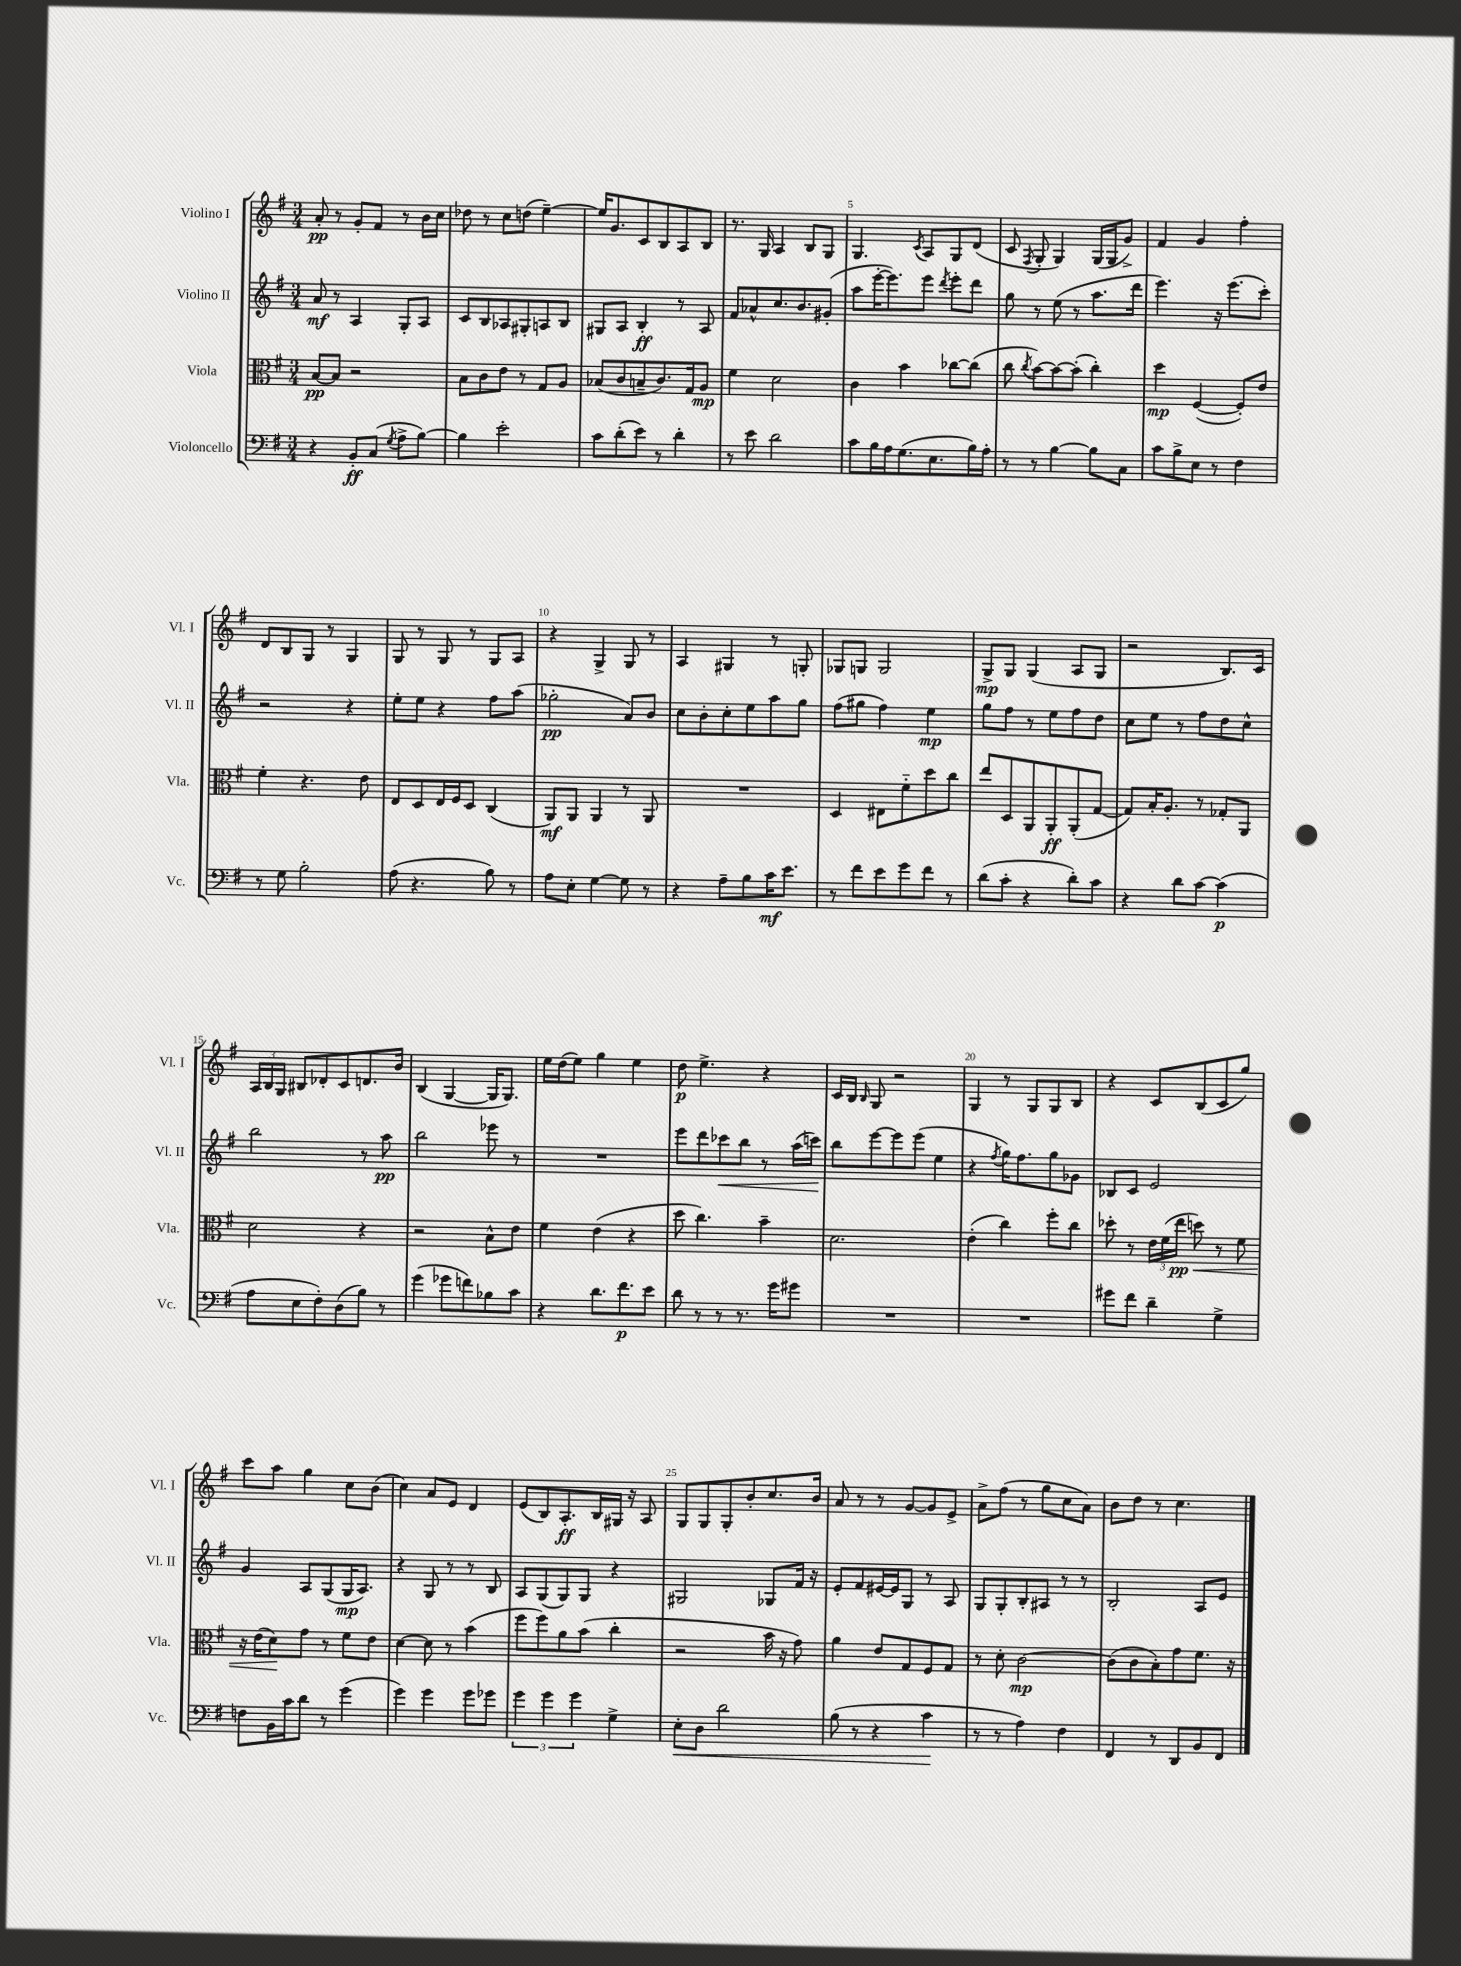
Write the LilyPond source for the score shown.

<<
\new StaffGroup <<
\new Staff = "s0" \with { instrumentName = "Violino I" shortInstrumentName = "Vl. I" } {
    \clef treble \key g \major \numericTimeSignature \time 3/4
    \autoBeamOff a'8-.\pp r8 g'8[-. fis'8] r8 b'16[ c''16] |
    des''8 r8 c''8[ d''8]( e''4~--) |
    e''16[ g'8. c'8 b8 a8 b8] |
    r8. g16 a4 b8[ g8] |
    g4. \acciaccatura { c'8 } a8[ g8 d'8]( |
    c'8 \acciaccatura { fis8 } g8-. g4) g16[( g16 g'8]->) |
    fis'4 g'4 fis''4-. |
    d'8[ b8 g8] r8 g4 |
    g8 r8 g8 r8 g8[ a8] |
    r4 g4-> g8 r8 |
    a4 gis4 r8 g8-. |
    ges8[ g8] g2 |
    g8[->\mp g8] g4( a8[ g8] |
    r2 b8.[) c'16] |
    \tuplet 3/2 { a16[ b16 g16] } bis8[ des'8-. c'8 d'8. b'16] |
    b4( g4~ g16[ g8.]) |
    e''16[ d''16( e''8]) g''4 e''4 |
    d''8\p e''4.-> r4 |
    c'16[ b16] \grace { b16 } g8 r2 |
    g4 r8 g8[ g8 b8] |
    r4 c'8[ b8( c'8 g''8]) |
    c'''8[ a''8] g''4 c''8[ b'8]( |
    c''4) a'8[ e'8] d'4 |
    e'8[( b8) a8.-.\ff b16 gis16] r16 a8 |
    g8[ g8 g8-. b'8-. c''8. b'16] |
    a'8 r8 r8 g'8[~ g'8 e'8]-> |
    a'8[-> fis''8]( r8 g''8[ c''8 a'8]) |
    b'8[ d''8] r8 c''4. \bar "|." |
}
\new Staff = "s1" \with { instrumentName = "Violino II" shortInstrumentName = "Vl. II" } {
    \clef treble \key g \major \numericTimeSignature \time 3/4
    \autoBeamOff a'8\mf r8 a4 g8[-. a8] |
    c'8[ b8 aes8 gis8-. a8 b8] |
    gis8[ a8] b4-.\ff r8 a8 |
    fis'8[ aes'8-^ c''8. b'8. gis'8]-.( |
    a''8[ e'''16~-. e'''8.) e'''8] \acciaccatura { d'''8 } e'''8[-. d'''8] |
    g''8 r8 e''8( r8 a''8.[ d'''16] |
    e'''4.) r16 e'''8.[( c'''8]-.) |
    r2 r4 |
    e''8[-. e''8] r4 fis''8[ a''8]( |
    ges''2-.\pp a'8[) b'8] |
    c''8[ b'8-. c''8-. e''8 a''8 g''8] |
    fis''8[( gis''8] fis''4) e''4\mp |
    g''8[ fis''8] r8 e''8[ fis''8 d''8] |
    c''8[ e''8] r8 fis''8[ d''8 c''8]-^ |
    b''2 r8 a''8\pp |
    b''2 ees'''8 r8 |
    R2. |
    e'''8[ d'''8 ces'''8\< b''8] r8 a''16[( c'''16]\!) |
    b''8[ e'''8~ e'''8 e'''8]( e''4 |
    r4 \acciaccatura { fis''8 } g''16[) fis''8. g''8 ges'8] |
    bes8[ c'8] e'2 |
    g'4 a8[ g8( g16\mp a8.]) |
    r4 g8 r8 r8 b8 |
    a8[ g8( g8) g8] r4 |
    gis2 ges8[ fis'16] r16 |
    e'8[-. fis'8 eis'16~ eis'16 g8] r8 a8 |
    g8[ g8-. b8-. ais8] r8 r8 |
    b2-. a8[ e'8] \bar "|." |
}
\new Staff = "s2" \with { instrumentName = "Viola" shortInstrumentName = "Vla." } {
    \clef alto \key g \major \numericTimeSignature \time 3/4
    \autoBeamOff b8[~\pp b8] r2 |
    b8[ c'8 e'8] r8 g8[ a8] |
    bes8[( c'8 b8-- c'8.) g16 a8]\mp |
    fis'4 d'2 |
    c'4 b'4 ces''8[~ ces''8]( |
    c''8 \acciaccatura { c''8 } b'8[~) b'8~ b'8]-.( c''4-.) |
    d''4\mp fis4~( fis8[-.) e'8] |
    fis'4-. r4. e'8 |
    e8[ d8 e16 fis16 d8] c4( |
    a,8[\mf) a,8] a,4 r8 a,8 |
    R2. |
    d4 eis8[ fis'8-_ d''8 c''8] |
    e''8[ d8 a,8 a,8-.\ff a,8-.( g8]~ |
    g8[) b16-. a8.]-. r8 ges8[-. a,8] |
    d'2 r4 |
    r2 b8[-^ e'8] |
    fis'4 e'4( r4 |
    d''8 c''4.) b'4-- |
    d'2. |
    e'4-.( c''4) fis''8[-. c''8] |
    des''8-. r8 \tuplet 3/2 { e'16[ fis'16( e''16]\pp } d''8\<) r8 fis'8 |
    r16 e'16[( d'8\!) g'8] r8 fis'8[ e'8] |
    d'4~ d'8 r8 b'4( |
    fis''8[ fis''8) a'8 b'8]( c''4-. |
    r2 b'16 r16 g'8) |
    a'4 e'8[ g8 fis8 g8] |
    r8 d'8-. c'2~\mp |
    c'8[( c'8 b8-.) g'8 fis'8.] r16 \bar "|." |
}
\new Staff = "s3" \with { instrumentName = "Violoncello" shortInstrumentName = "Vc." } {
    \clef bass \key g \major \numericTimeSignature \time 3/4
    \autoBeamOff r4 b,8[-.\ff c8]( \acciaccatura { g8 } a8[-> b8]~) |
    b4 e'2-. |
    c'8[ d'8-.( e'8]) r8 d'4-. |
    r8 e'8 d'2 |
    c'8[ b16 a16 g8.( e8. b16) a16]-. |
    r8 r8 b4~ b8[ c8] |
    c'8[ b8-> e8] r8 fis4 |
    r8 g8 b2-. |
    a8( r4. b8) r8 |
    a8[ e8]-. g4~ g8 r8 |
    r4 a8[-- b8 c'16\mf e'8.] |
    r8 fis'8[ e'8 g'8 fis'8] r8 |
    d'8[( c'8]-. r4 d'8[-.) c'8] |
    r4 d'8[ c'8]~ c'4\p( |
    a8[ e8 fis8-.) d8( b8]) r8 |
    g'4( ges'8[ f'8) bes8 c'8] |
    r4 d'8.[ fis'8.\p e'8] |
    d'8 r8 r8 r8. g'16[ gis'8] |
    R2. |
    R2. |
    gis'8[ fis'8] d'4-- g4-> |
    f8[ b,16 c'16 d'8] r8 g'4( |
    g'4) g'4 g'8[ ges'8] |
    \tuplet 3/2 { g'4 g'4 g'4 } g4-> |
    e8[-.\< d8] d'2 |
    b8( r8 r4 c'4\! |
    r8 r8 a4) fis4 |
    fis,4 r8 d,8[ b,8 fis,8] \bar "|." |
}
>>
>>
\layout { \context { \Score \override BarNumber.break-visibility = ##(#f #t #t) barNumberVisibility = #(every-nth-bar-number-visible 5) } }
